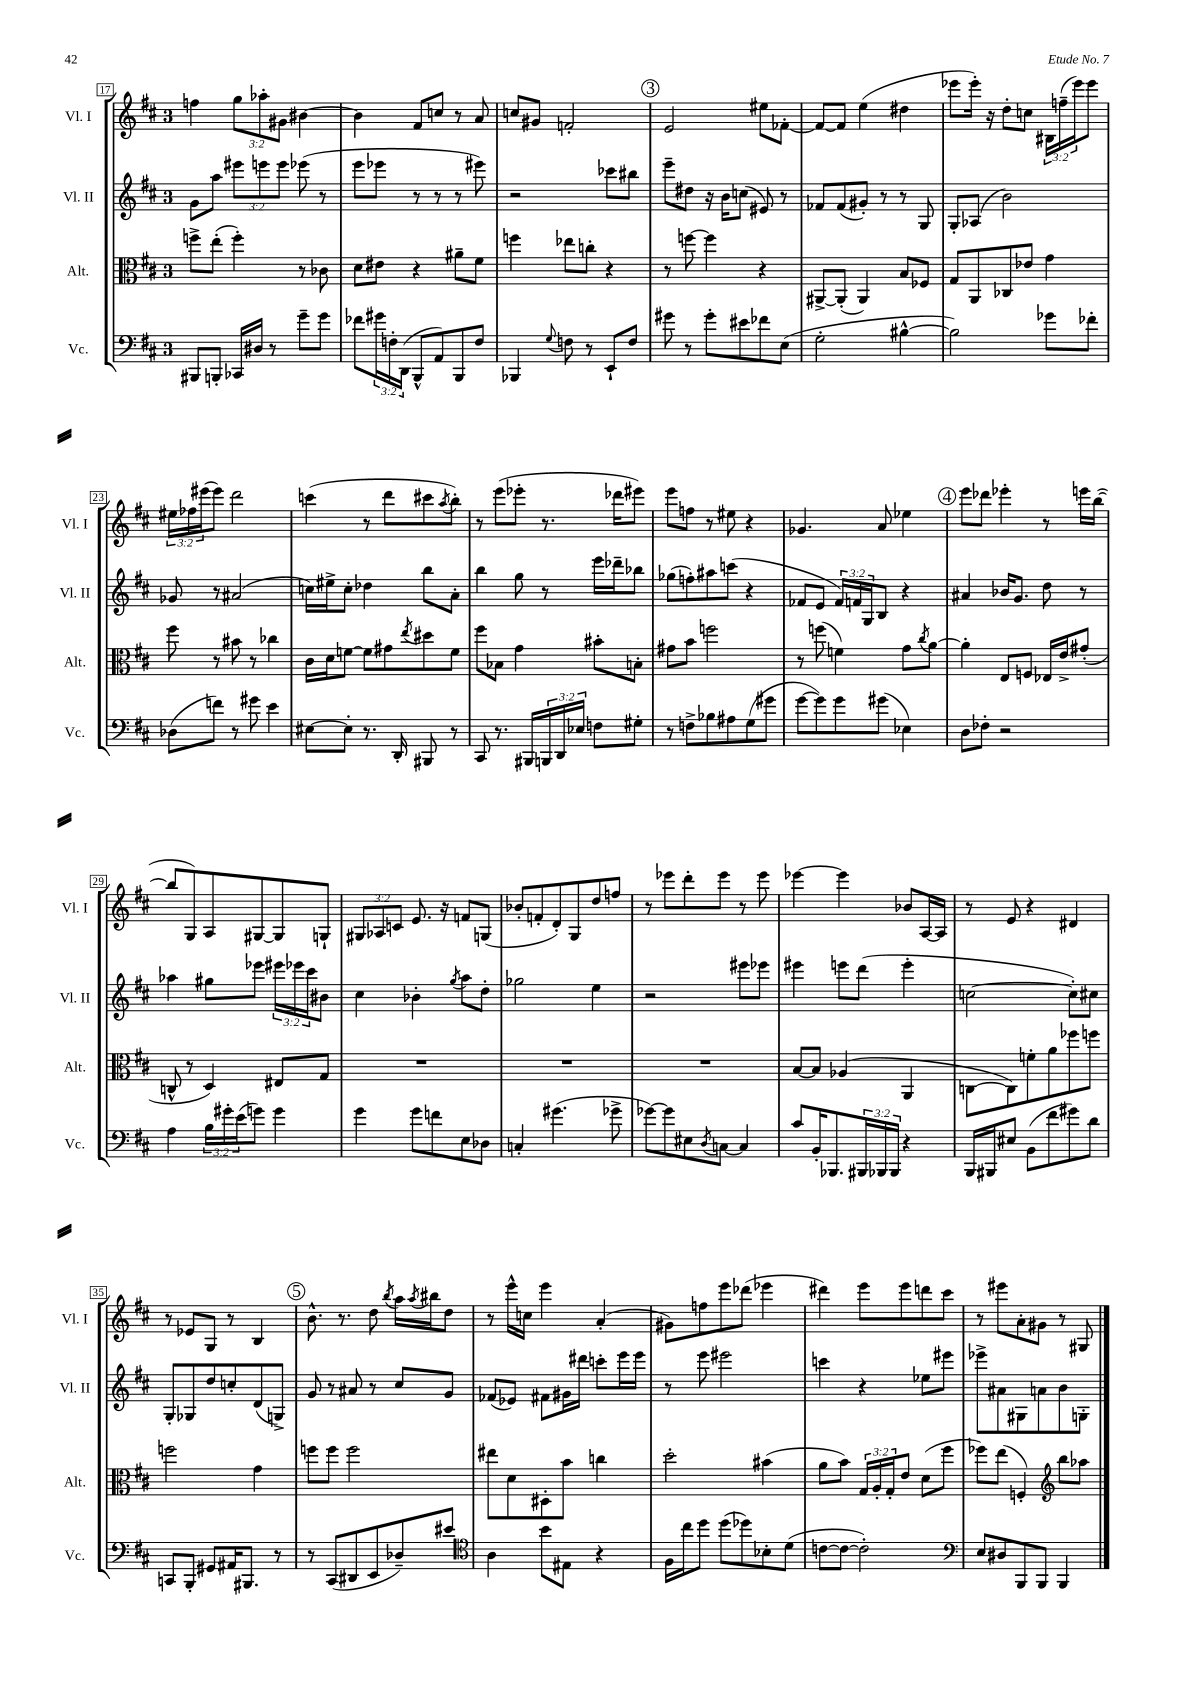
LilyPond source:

<<
\new StaffGroup <<
\new Staff = "s0" \with { instrumentName = "Vl. I" shortInstrumentName = "Vl. I" } {
    \clef treble \key d \major \once \override Staff.TimeSignature.style = #'single-digit \time 3/4 \override Staff.TupletNumber.text = #tuplet-number::calc-fraction-text
    f''4 \tuplet 3/2 { g''8 aes''8-. gis'8 } bis'4~ |
    bis'4 fis'8 c''8 r8 a'8 |
    c''8 gis'8 f'2-. |
    \mark \markup { \circle "3" } e'2 eis''8 fes'8~-. |
    fes'8~ fes'8 e''4( dis''4 |
    ees'''8 ees'''16-.) r16 d''8-. c''8 \tuplet 3/2 { bis16 f''16--( ees'''16) } ees'''8 |
    \tuplet 3/2 { eis''16 fes''16 eis'''16( } eis'''8) d'''2 |
    c'''4( r8 d'''8 cis'''8 \acciaccatura { a''8 } b''8-.) |
    r8 e'''8( ees'''8-. r8. des'''16 eis'''8) |
    e'''8 f''8 r8 eis''8 r4 |
    ges'4. a'8 ees''4 |
    \mark \markup { \circle "4" } e'''8 des'''8 ees'''4-. r8 e'''16 b''16~( |
    b''8 g8) a8 gis8~ gis8 g8-! |
    \tuplet 3/2 { gis8 aes8 c'8 } e'8. r16 f'8 g8( |
    bes'8-. f'8-. d'8-.) g8 d''8 f''8 |
    r8 ees'''8 d'''8-. ees'''8 r8 ees'''8 |
    ees'''4~ ees'''4 bes'8 a16~ a16 |
    r8 e'8 r4 dis'4 |
    r8 ees'8 g8 r8 b4 |
    \mark \markup { \circle "5" } b'8.-^ r8. d''8 \acciaccatura { b''8 } a''16 \acciaccatura { a''8 } bis''16 d''8 |
    r8 e'''16-^ c''16 e'''4 a'4-.( |
    gis'8) f''8 e'''8 des'''8( ees'''4 |
    dis'''4) e'''8 e'''8 d'''8 cis'''8 |
    r8 eis'''8 a'8-. gis'8 r8 gis8 \bar "|." |
}
\new Staff = "s1" \with { instrumentName = "Vl. II" shortInstrumentName = "Vl. II" } {
    \clef treble \key d \major \once \override Staff.TimeSignature.style = #'single-digit \time 3/4 \override Staff.TupletNumber.text = #tuplet-number::calc-fraction-text
    g'8 a''8 \tuplet 3/2 { eis'''8 e'''8 e'''8 } ees'''8( r8 |
    e'''8 ees'''8 r8 r8 r8 eis'''8) |
    r2 ces'''8 bis''8 |
    \mark \markup { \circle "3" } e'''8-- dis''8 r16 b'16 c''8( eis'8) r8 |
    fes'8 fes'8( gis'8-.) r8 r8 g8 |
    g8-. aes8( b'2) |
    ges'8 r8 ais'2( |
    c''16) eis''16-> c''8-. des''4 b''8 a'8-. |
    b''4 g''8 r8 e'''16 des'''16-- bes''8 |
    ges''8( f''8-.) ais''8 c'''8( r4 |
    fes'8 e'8 \tuplet 3/2 { fes'16) f'16 g16 } b8 r4 |
    \mark \markup { \circle "4" } ais'4 bes'16 g'8. d''8 r8 |
    aes''4 gis''8 ees'''8 \tuplet 3/2 { eis'''16 ees'''16 cis'''16 } bis'8 |
    cis''4 bes'4-. \acciaccatura { g''8 } a''8 d''8-. |
    ges''2 e''4 |
    r2 eis'''8 ees'''8 |
    eis'''4 e'''8 d'''8( e'''4-. |
    c''2~ c''8-.) cis''8 |
    g8-. ges8 d''8 c''8-. d'8( g8->) |
    \mark \markup { \circle "5" } g'8 r8 ais'8 r8 cis''8 g'8 |
    fes'8( ees'8) fis'8 gis'16 dis'''16 c'''8-. e'''16 e'''16 |
    r8 e'''8 eis'''2 |
    c'''4 r4 ees''8 eis'''8 |
    ees'''8-> ais'8 gis8 a'8 b'8 g8-. \bar "|." |
}
\new Staff = "s2" \with { instrumentName = "Alt." shortInstrumentName = "Alt." } {
    \clef alto \key d \major \once \override Staff.TimeSignature.style = #'single-digit \time 3/4 \override Staff.TupletNumber.text = #tuplet-number::calc-fraction-text
    f''8-> e''8-.( f''4-.) r8 ces'8 |
    d'8 eis'8 r4 ais'8-- fis'8 |
    f''4 ees''8 c''8-. r4 |
    \mark \markup { \circle "3" } r8 f''8~ f''4 r4 |
    ais,8~-> ais,8-.( ais,4) b8 fes8 |
    g8 a,8 ces8 ees'8 g'4 |
    fis''8 r8 bis'8 r8 ces''4 |
    cis'16 d'16 f'8~ f'8 gis'8 \acciaccatura { e''8 } dis''8 f'8 |
    fis''8 bes8 g'4 bis'8-. b8-. |
    gis'8 b'8 f''2 |
    r8 f''8( f'4) g'8 \acciaccatura { cis''8 } a'8~ |
    \mark \markup { \circle "4" } a'4-. e8 f8 ees16 e'16-> gis'8-.( |
    c8-^ r8 d4) eis8 g8 |
    R2. |
    R2. |
    R2. |
    b8~ b8 aes4( a,4 |
    c8~ c8) f'8-. a'8 fes''8 f''8 |
    f''2 g'4 |
    \mark \markup { \circle "5" } f''8 f''8 f''2 |
    eis''8 d'8 dis8-. b'8 c''4 |
    d''2-. bis'4( |
    a'8 b'8) \tuplet 3/2 { g16 a16-. g16-. } e'8 d'8( fis''8 |
    fes''8) e''8( f4-.) \clef treble b''8 aes''8 \bar "|." |
}
\new Staff = "s3" \with { instrumentName = "Vc." shortInstrumentName = "Vc." } {
    \clef bass \key d \major \once \override Staff.TimeSignature.style = #'single-digit \time 3/4 \override Staff.TupletNumber.text = #tuplet-number::calc-fraction-text
    bis,,8 b,,8-. ces,16 dis16 r8 g'8-- g'8 |
    fes'8 \tuplet 3/2 { gis'16 f16-. d,16( } b,,8-^ a,8) b,,8 f8 |
    bes,,4 \appoggiatura { g8 } f8 r8 e,8-! f8 |
    \mark \markup { \circle "3" } gis'8 r8 gis'8-. eis'8 fes'8 e8( |
    g2-. bis4~-^ |
    bis2) ges'8 fes'8-. |
    des8( f'8) r8 gis'8 e'4 |
    eis8~ eis8-. r8. d,16-. bis,,8 r8 |
    cis,8 r8. bis,,16 \tuplet 3/2 { b,,16 d,16 ees16 } f8 gis8-. |
    r8 f8-> bes8 ais8 g8( gis'8 |
    g'8~ g'8) g'8 gis'8( ees4) |
    \mark \markup { \circle "4" } d8 fes8-. r2 |
    a4 \tuplet 3/2 { b16 gis'16-. e'16( } g'8) g'4 |
    g'4 g'8 f'8 e8 des8 |
    c4-. gis'4.( ges'8-> |
    ges'8~) ges'8 eis8 \acciaccatura { d8 } c8~ c4 |
    cis'8 b,16-. bes,,8. \tuplet 3/2 { bis,,16 bes,,16 bes,,16 } r4 |
    b,,16 bis,,16 eis8 b,8( fis'8 gis'8) d'8 |
    c,8 b,,8-. gis,8 ais,16 bis,,8. r8 |
    \mark \markup { \circle "5" } r8 cis,8( dis,8 e,8 des8--) eis'8 |
    \clef tenor a4 b'8 eis8 r4 |
    fis16 cis''16 d''8 d''8( des''8) bes8-. d'8( |
    c'8~ c'8~ c'2-.) |
    \clef bass e8 dis8 b,,8 b,,8 b,,4 \bar "|." |
}
>>
>>
\layout { \context { \Score currentBarNumber = #17 \override BarNumber.stencil = #(make-stencil-boxer 0.1 0.3 ly:text-interface::print) } }
